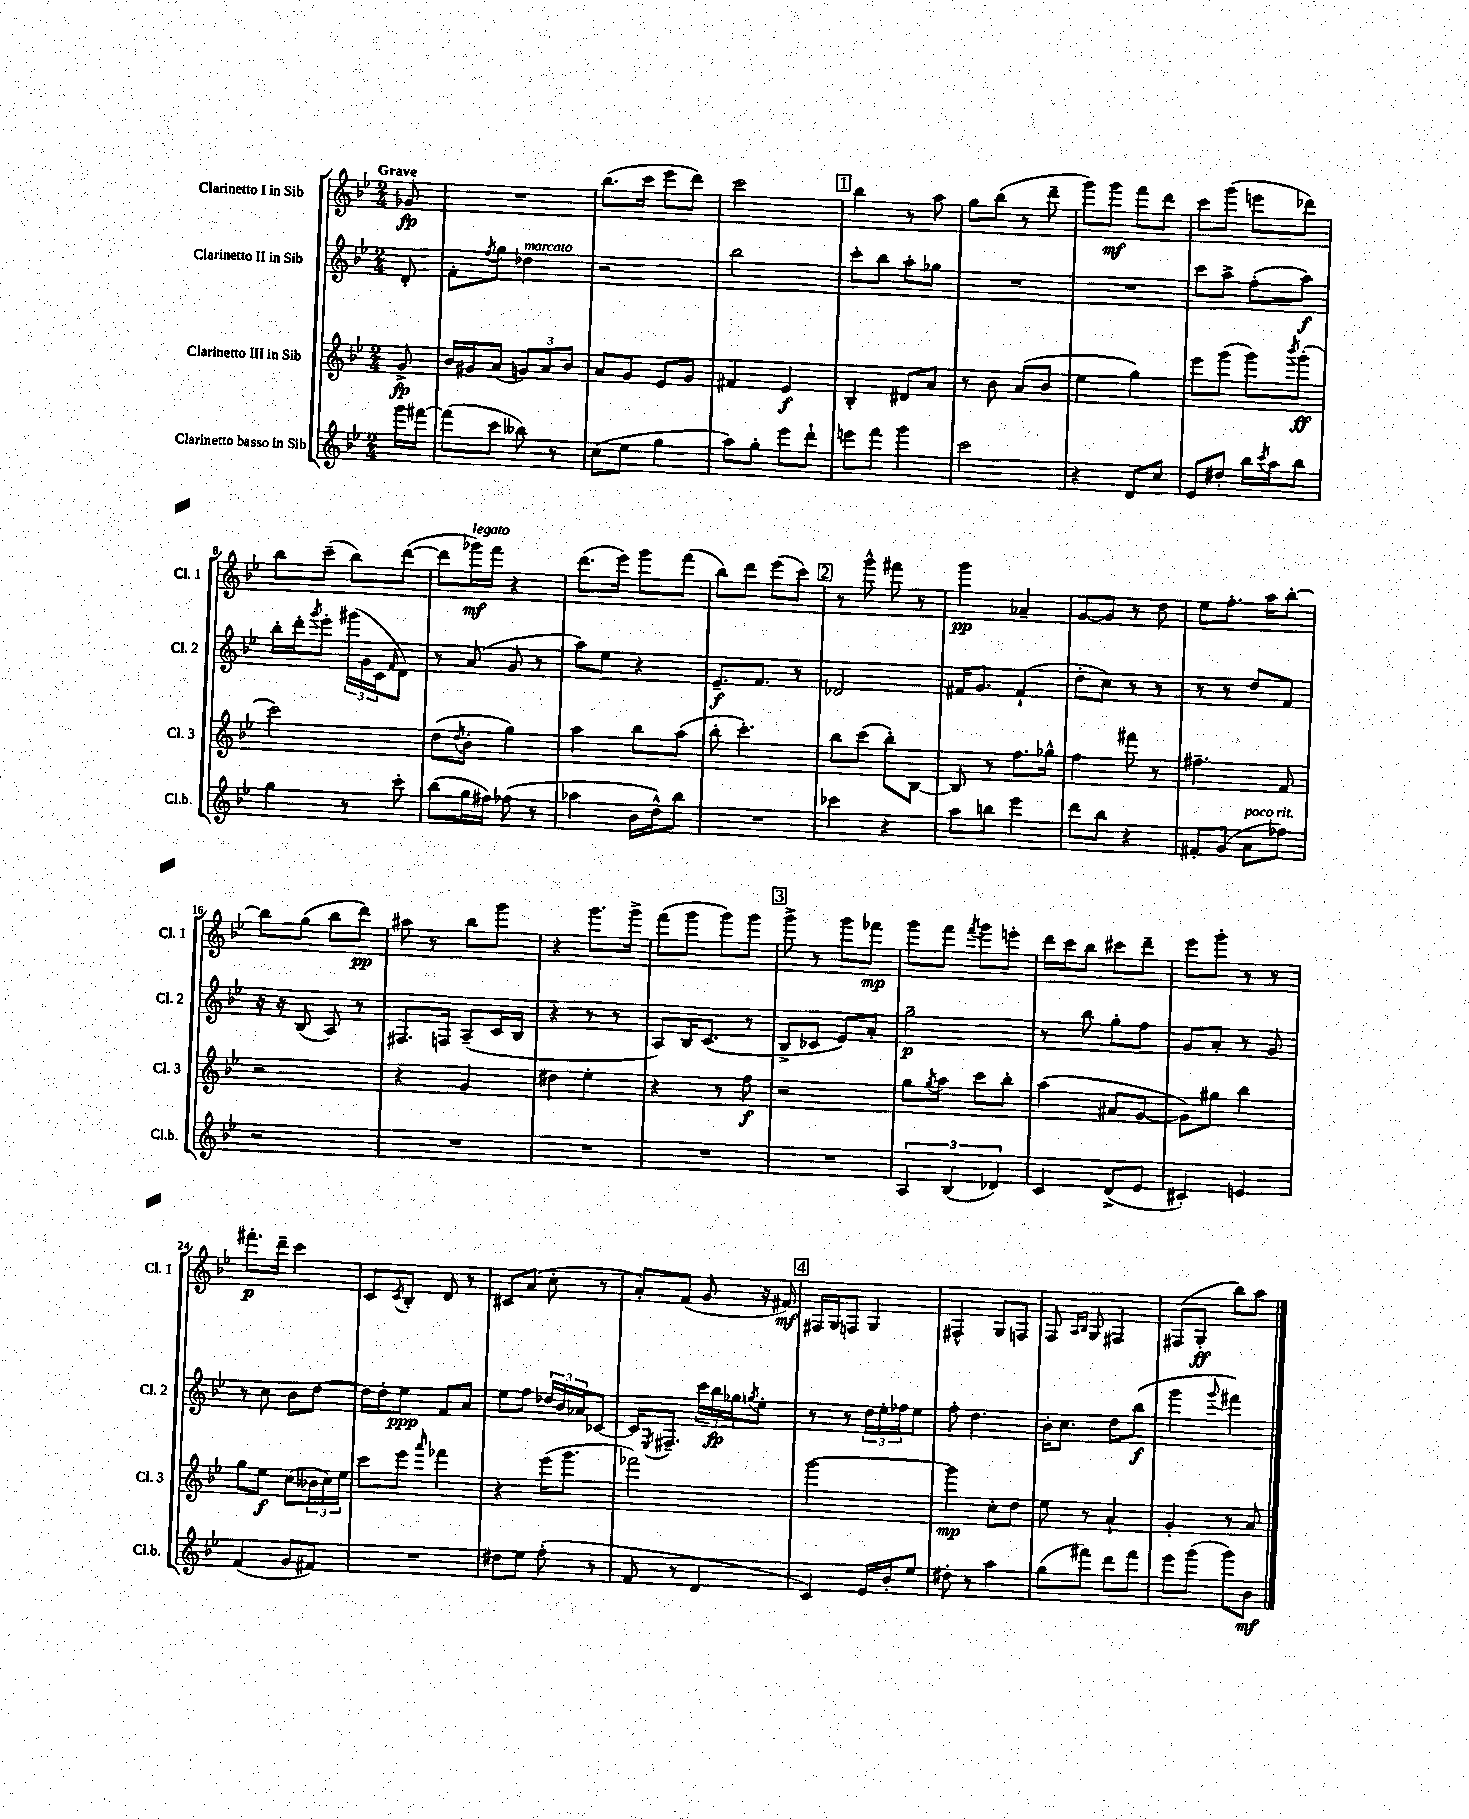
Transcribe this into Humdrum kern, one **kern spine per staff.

**kern	**dynam	**kern	**dynam	**kern	**dynam	**kern	**dynam
*part4	*part4	*part3	*part3	*part2	*part2	*part1	*part1
*staff4	*staff4	*staff3	*staff3	*staff2	*staff2	*staff1	*staff1
*I"Clarinetto basso in Sib	*	*I"Clarinetto III in Sib	*	*I"Clarinetto II in Sib	*	*I"Clarinetto I in Sib	*
*I'Cl.b.	*	*I'Cl. 3	*	*I'Cl. 2	*	*I'Cl. 1	*
*clefG2	*	*clefG2	*	*clefG2	*	*clefG2	*
*k[b-e-]	*	*k[b-e-]	*	*k[b-e-]	*	*k[b-e-]	*
*M2/4	*	*M2/4	*	*M2/4	*	*M2/4	*
=	=	=	=	=	=	=	=
!	!	!	!	!	!	!LO:TX:a:B:t=Grave	!
16ggg\LL	.	8g^/	fp	8d'/	.	8g-X/	fp
[16fff#X\JJ	.	.	.	.	.	.	.
=1	=1	=1	=1	=1	=1	=1	=1
(8fff#\L]	.	16b-/LL	.	8f'\L	.	2r	.
.	.	16g#X/J	.	.	.	.	.
.	.	.	.	8qff/	.	.	.
8ccc\J	.	(8a/J	.	8gg\J	.	.	.
!	!	!	!	!LO:TX:a:i:t=marcato	!	!	!
8bb--X\)	.	12gn/L)	.	4dd-X\	.	.	.
.	.	12a/	.	.	.	.	.
8r	.	.	.	.	.	.	.
.	.	12b-/J	.	.	.	.	.
=2	=2	=2	=2	=2	=2	=2	=2
(8cc\L	.	8a/L	.	2r	.	(8.bb-\L	.
8ee-\J	.	8g/J	.	.	.	.	.
.	.	.	.	.	.	16ccc\Jk	.
4gg\	.	8e-/L	.	.	.	8eee-\L	.
.	.	8g/J	.	.	.	8ddd\J)	.
=3	=3	=3	=3	=3	=3	=3	=3
8aa\L)	.	4f#X/	.	2bb-\	.	2ccc\	.
8gg'\J	.	.	.	.	.	.	.
8eee-\L	.	4e-/	f	.	.	.	.
8ddd`\J	.	.	.	.	.	.	.
!!LO:REH:place=s1:t=1
=4	=4	=4	=4	=4	=4	=4	=4
8eeen\L	.	4B-'/	.	8ccc'\L	.	4bb-\	.
8fff\J	.	.	.	8bb-\J	.	.	.
4ggg\	.	8d#X/L	.	8aa'\L	.	8r	.
.	.	8a/J	.	8gg-X\J	.	8aa\	.
=5	=5	=5	=5	=5	=5	=5	=5
2ccc\	.	8r	.	2r	.	8gg\L	.
.	.	8b-\	.	.	.	(8bb-\J	.
.	.	(8a/L	.	.	.	8r	.
.	.	8b-/J	.	.	.	8ddd~\	.
=6	=6	=6	=6	=6	=6	=6	=6
4r	.	4ee-\	.	2r	.	8ggg\L)	.
.	.	.	.	.	.	8ggg\J	mf
8d/L	.	4gg\)	.	.	.	8fff\L	.
8cc/J	.	.	.	.	.	8ddd\J	.
=7	=7	=7	=7	=7	=7	=7	=7
8e-/L	.	8eee-\L	.	8ccc\L	.	8ccc\L	.
8dd#X'/J	.	(8ggg\J	.	8aa^\J	.	(8ggg\J	.
16bb-\LL	.	8ggg\L)	.	(8ff'\L	.	8eeen\L	.
8qccc/	.	.	.	.	.	.	.
16aa\J	.	.	.	.	.	.	.
.	.	8qbbb-/	.	.	.	.	.
8bb-\J	.	(8ggg'\J	ff	8aa\J)	f	8ddd-X\J)	.
!!LO:LB:g=z
=8	=8	=8	=8	=8	=8	=8	=8
4gg\	.	2ccc\)	.	16bb-'\LL	.	8bb-\L	.
.	.	.	.	16ddd'\J	.	.	.
.	.	.	.	8qggg/	.	.	.
.	.	.	.	8eee-'\J	.	(8ccc~\J	.
8r	.	.	.	(24ggg#X\LL	.	8bb-\L)	.
.	.	.	.	24g\	.	.	.
.	.	.	.	24c\J	.	.	.
.	.	.	.	16qqf/	.	.	.
8ccc'\	.	.	.	8d\J)	.	([8ddd\J	.
=9	=9	=9	=9	=9	=9	=9	=9
(8bb-\L	.	(8dd\L	.	8r	.	8ddd\L]	.
.	.	8qdd/	.	.	.	.	.
!	!	!	!	!	!	!LO:TX:a:i:t=legato	!
16gg\L	.	8b-'\J	.	(8a/	.	16ggg-X\L)	mf
16ff#X\JJ)	.	.	.	.	.	16fff\JJ	.
(8ff-X\	.	4gg\)	.	8g/	.	4r	.
8r	.	.	.	8r	.	.	.
=10	=10	=10	=10	=10	=10	=10	=10
4aa-X\	.	4aa\	.	8aa\L)	.	(8.ddd\L	.
.	.	.	.	8ee-\J	.	.	.
.	.	.	.	.	.	16eee-\Jk)	.
16b-\LL	.	8bb-\L	.	4r	.	8ggg\L	.
16dd^^\J)	.	.	.	.	.	.	.
8bb-\J	.	(8aa\J	.	.	.	(8fff\J	.
=11	=11	=11	=11	=11	=11	=11	=11
2r	.	8bb-'\	.	8.e-~/L	f	8bb-\L)	.
.	.	4.ccc'\)	.	.	.	8ddd\J	.
.	.	.	.	8.f/J	.	.	.
.	.	.	.	.	.	(8eee-\L	.
.	.	.	.	8r	.	8ccc\J)	.
!!LO:REH:place=s1:t=2
=12	=12	=12	=12	=12	=12	=12	=12
4ccc-X\	.	8bb-\L	.	2d-X/	.	8r	.
.	.	(8ccc\J	.	.	.	8ggg^^\	.
4r	.	8bb-'\L)	.	.	.	8fff#X\	.
.	.	[8B-\J	.	.	.	8r	.
=13	=13	=13	=13	=13	=13	=13	=13
8aa\L	.	8B-/]	.	16f#X/KL	.	4ggg\	pp
.	.	.	.	8.g/J	.	.	.
8bbn\J	.	8r	.	.	.	.	.
4eee-\	.	8.ff\L	.	(4f#`/	.	4a-X~/	.
.	.	16gg-X^^\Jk	.	.	.	.	.
=14	=14	=14	=14	=14	=14	=14	=14
8ddd\L	.	4ff\	.	8dd'\L	.	[8g/L	.
8bb-\J	.	.	.	8cc\J)	.	8g/J]	.
4r	.	8fff#X\	.	8r	.	8r	.
.	.	8r	.	8r	.	8dd\	.
=15	=15	=15	=15	=15	=15	=15	=15
8f#X'/L	.	4.ff#X~\	.	8r	.	8ee-\L	.
(8g/J	.	.	.	8r	.	8.ff'\J	.
!LO:TX:a:i:t=poco rit.	!	!	!	!	!	!	!
8a\L	.	.	.	8dd/L	.	.	.
.	.	.	.	.	.	16aa\KL	.
8ff-X\J)	.	8f/	.	8f/J	.	[8bb-'\J	.
!!LO:LB:g=z
=16	=16	=16	=16	=16	=16	=16	=16
2r	.	2r	.	16r	.	8bb-\L]	.
.	.	.	.	16r	.	.	.
.	.	.	.	(8B-/	.	(8gg\J	.
.	.	.	.	8A/)	.	8bb-\L	.
.	.	.	.	8r	.	8ddd\J)	pp
=17	=17	=17	=17	=17	=17	=17	=17
2r	.	4r	.	8.F#X/L	.	8aa#X\	.
.	.	.	.	.	.	8r	.
.	.	.	.	16Fn/Jk	.	.	.
.	.	4g/	.	(8A~/L	.	8bb-\L	.
.	.	.	.	16c/L	.	8ggg\J	.
.	.	.	.	16B-/JJ	.	.	.
=18	=18	=18	=18	=18	=18	=18	=18
2r	.	4dd#X\	.	4r	.	4r	.
.	.	4ee-'\	.	8r	.	8.ggg\L	.
.	.	.	.	8r	.	.	.
.	.	.	.	.	.	16ggg^\Jk	.
=19	=19	=19	=19	=19	=19	=19	=19
2r	.	4r	.	8A/L)	.	(8fff\L	.
.	.	.	.	16B-/K	.	8ggg\J	.
.	.	.	.	(8.c/J	.	.	.
.	.	8r	.	.	.	8ggg\L)	.
.	.	8ff\	f	8r	.	8ggg\J	.
!!LO:REH:place=s1:t=3
=20	=20	=20	=20	=20	=20	=20	=20
2r	.	2r	.	8B-^/L	.	8ggg^\	.
.	.	.	.	8c-X/J	.	8r	.
.	.	.	.	8e-/L)	.	8ggg\L	.
.	.	.	.	8a'/J	.	8fff-X\J	mp
=21	=21	=21	=21	=21	=21	=21	=21
6A/	.	8gg\L	.	2gg~\	p	8ggg\L	.
.	.	8qgg/	.	.	.	.	.
.	.	8aa\J	.	.	.	8fff\J	.
(6B-/	.	.	.	.	.	.	.
.	.	.	.	.	.	8qfff/	.
.	.	8ccc\L	.	.	.	8ggg\L	.
6d-X/)	.	.	.	.	.	.	.
.	.	8bb-'\J	.	.	.	8eeen'\J	.
=22	=22	=22	=22	=22	=22	=22	=22
4c/	.	(4aa\	.	8r	.	16ddd\LL	.
.	.	.	.	.	.	16ccc\J	.
.	.	.	.	8bb-\	.	8bb-\J	.
(8d^/L	.	8a#X/L	.	8gg'\L	.	8ccc#X\L	.
8e-/J	.	[8g/J	.	8ff\J	.	8ddd~\J	.
=23	=23	=23	=23	=23	=23	=23	=23
4c#X'/)	.	8g\L])	.	8g/L	.	8eee-\L	.
.	.	8gg#X\J	.	8a'/J	.	8ggg'\J	.
4en/	.	4bb-\	.	8r	.	8r	.
.	.	.	.	8g/	.	8r	.
!!LO:LB:g=z
=24	=24	=24	=24	=24	=24	=24	=24
(4f/	.	8gg\L	.	8r	.	8.fff#X'\L	p
.	.	8ee-\J	f	8cc\	.	.	.
.	.	.	.	.	.	16ddd~\Jk	.
8g/L	.	(8cc\L	.	8b-\L	.	4ccc\	.
8f#X/J)	.	24b--X\L	.	[8dd\J	.	.	.
.	.	24cc\)	.	.	.	.	.
.	.	24ee-\JJ	.	.	.	.	.
=25	=25	=25	=25	=25	=25	=25	=25
2r	.	8ccc\L	.	16dd\LL]	.	8c/L	.
.	.	.	.	16dd'\J	.	.	.
.	.	.	.	.	.	8qc/	.
.	.	8eee-\J	.	8ee-\J	ppp	8B-'/J	.
.	.	16qqaaa/	.	.	.	.	.
.	.	4fff-X\	.	8f/L	.	8d/	.
.	.	.	.	8a/J	.	8r	.
=26	=26	=26	=26	=26	=26	=26	=26
8dd#X\L	.	4r	.	8ee-\L	.	8c#X/L	.
8ee-\J	.	.	.	8ff\J	.	(8a/J	.
(8ff'\	.	(16eee-\KL	.	24dd-X/LL	.	8cc'\	.
.	.	.	.	24b-/	.	.	.
.	.	8.ggg\J	.	.	.	.	.
.	.	.	.	24a-X/J	.	.	.
8r	.	.	.	[8c-X/J	.	8r	.
=27	=27	=27	=27	=27	=27	=27	=27
8f/	.	2fff-X\)	.	16c-/KL]	.	8a'/L)	.
.	.	.	.	8qE-/	.	.	.
.	.	.	.	8.F#X~/J	.	.	.
8r	.	.	.	.	.	(8f/J	.
4d/	.	.	.	24ccc\LL	.	8g/	.
.	.	.	.	24bb-\	fp	.	.
.	.	.	.	24gg-X\J	.	.	.
.	.	.	.	8qggn/	.	.	.
.	.	.	.	8ee-'\J	.	16r	.
.	.	.	.	.	.	16f#X/)	mf
!!LO:REH:place=s1:t=4
=28	=28	=28	=28	=28	=28	=28	=28
4c/)	.	[2ggg\	.	8r	.	16F#X/LL	.
.	.	.	.	.	.	16G/J	.
.	.	.	.	8r	.	8Fn/J	.
16e-/LL	.	.	.	24dd\LL	.	4G/	.
.	.	.	.	24ee-'\	.	.	.
16b-'/J	.	.	.	.	.	.	.
.	.	.	.	24ff-X\J	.	.	.
8ee-/J	.	.	.	8ee-\J	.	.	.
=29	=29	=29	=29	=29	=29	=29	=29
8dd#X'\	.	4ggg\]	mp	8ff'\	.	4F#X^^/	.
8r	.	.	.	4.dd\	.	.	.
4aa\	.	8cc'\L	.	.	.	8G/L	.
.	.	8dd\J	.	.	.	8Fn/J	.
=30	=30	=30	=30	=30	=30	=30	=30
(8gg\L	.	8ee-\	.	16b-'\KL	.	8F/	.
.	.	.	.	8.cc\J	.	.	.
.	.	.	.	.	.	16qqA/LL	.
.	.	.	.	.	.	16qqB-/JJ	.
8fff#X\J)	.	8r	.	.	.	8G/	.
8ddd\L	.	4a`/	.	8dd\L	.	4F#X/	.
8fff#\J	.	.	.	(8bb-\J	f	.	.
=31	=31	=31	=31	=31	=31	=31	=31
8eee-\L	.	4g'/	.	4ggg\	.	(8F#X/L	.
(8ggg\J	.	.	.	.	.	8G'/J	ff
.	.	.	.	8qqggg/	.	.	.
8ggg\L)	.	8r	.	4fff#X\)	.	8bb-\L)	.
8b-\J	mf	8a/	.	.	.	8aa\J	.
==	==	==	==	==	==	==	==
*-	*-	*-	*-	*-	*-	*-	*-
